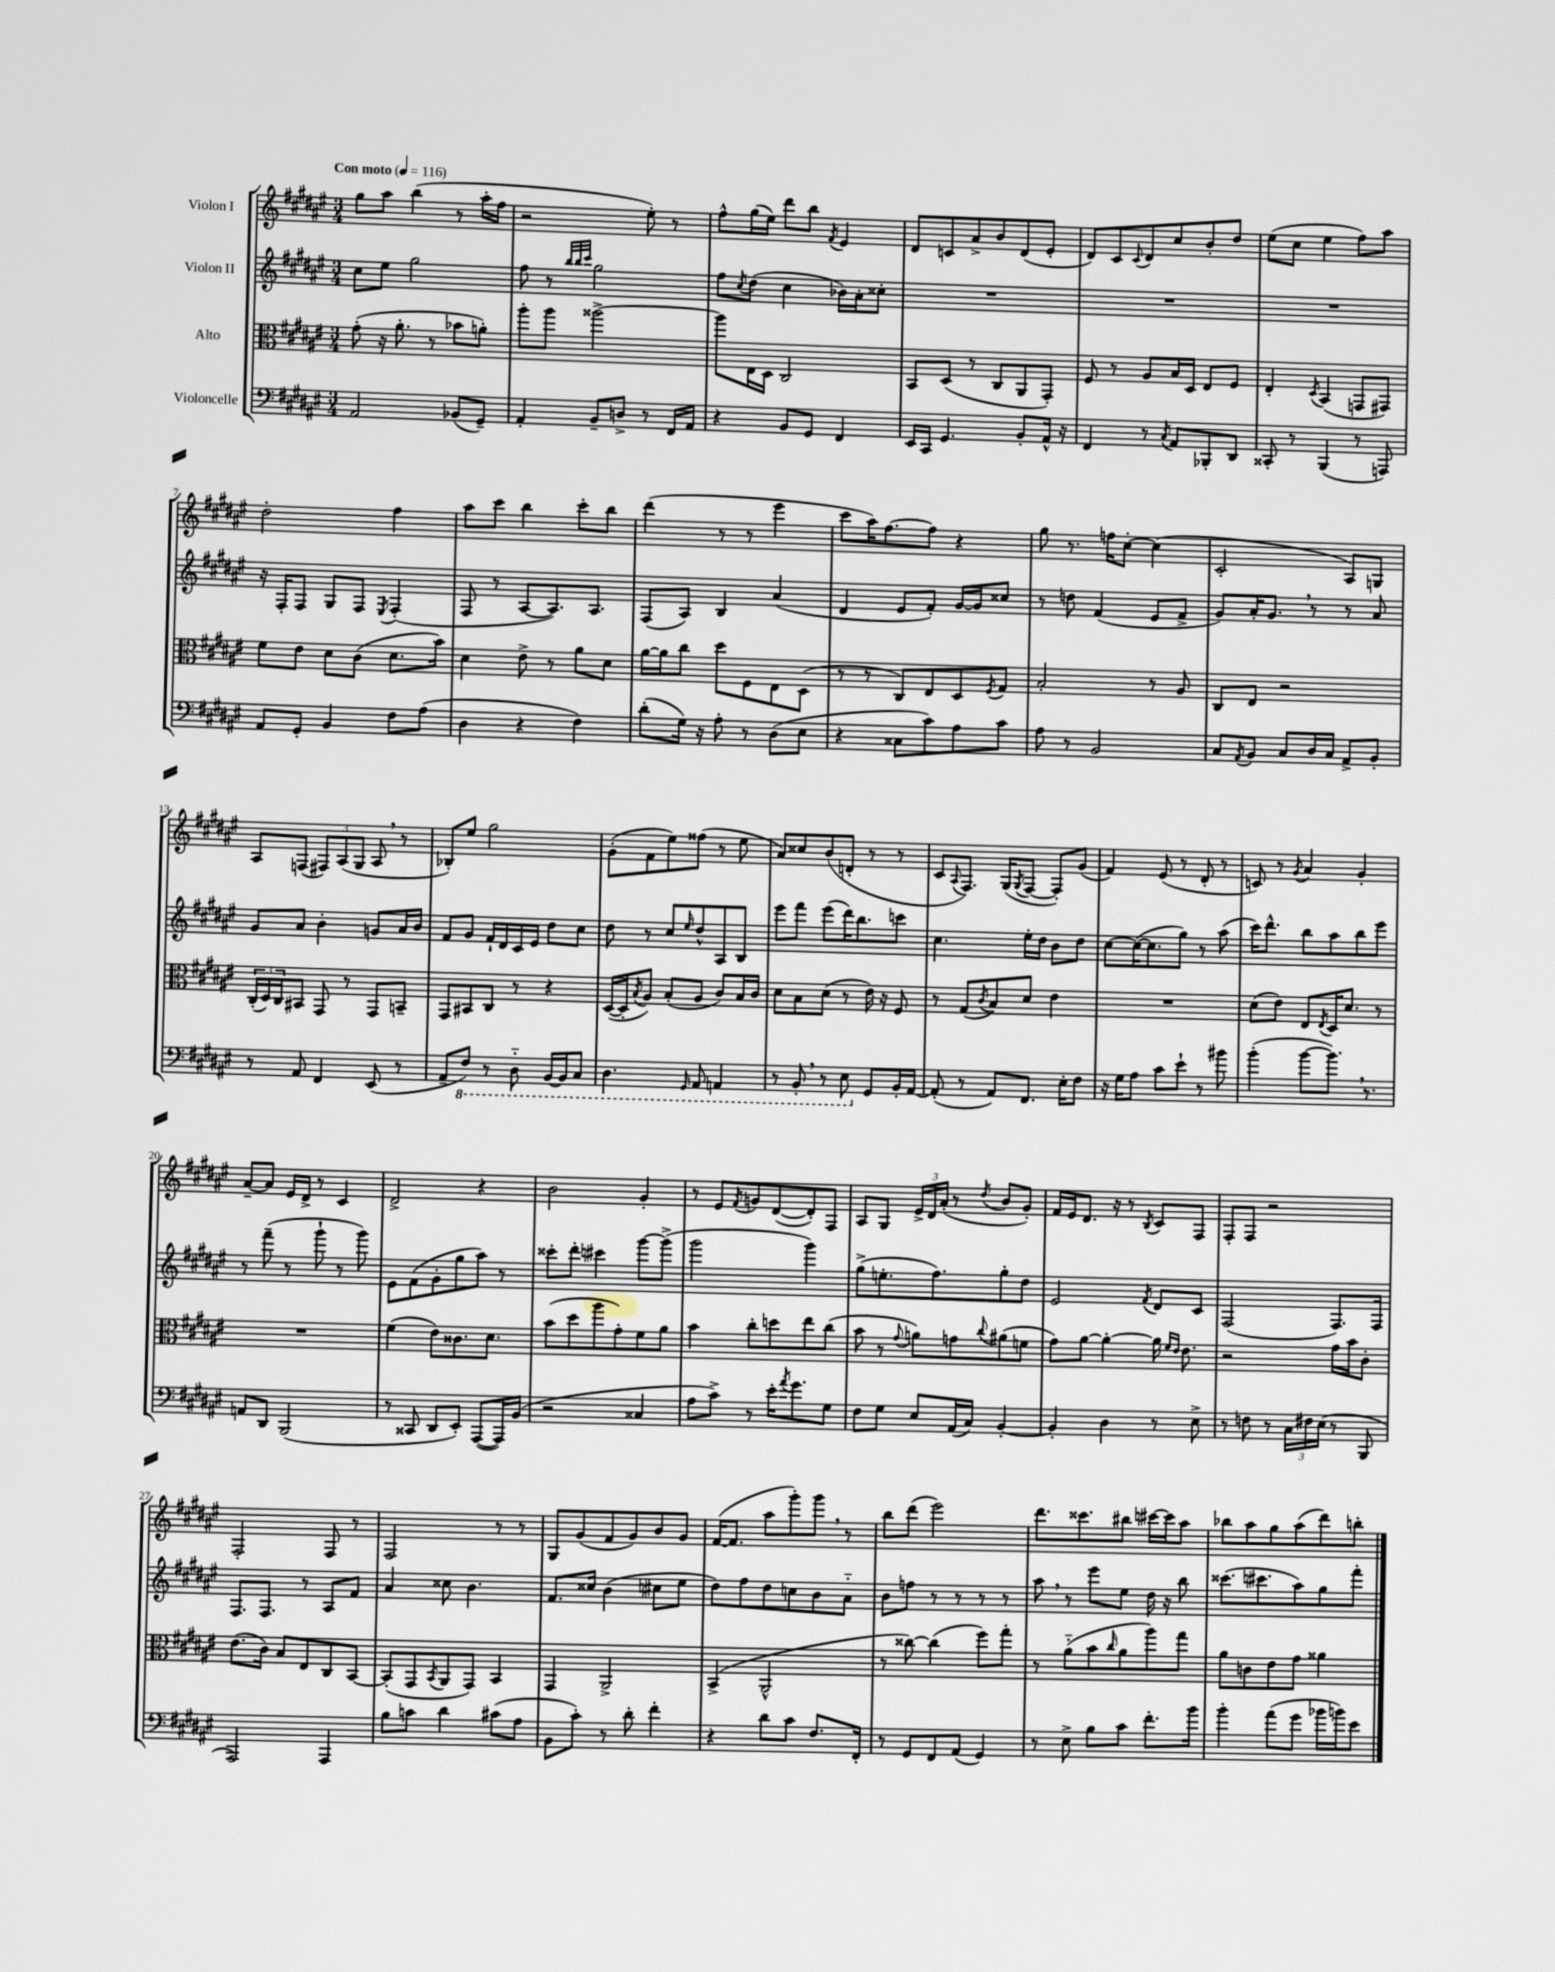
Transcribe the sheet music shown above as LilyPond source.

<<
\new StaffGroup <<
\new Staff = "s0" \with { instrumentName = "Violon I" } {
    \clef treble \key fis \major \numericTimeSignature \time 3/4 \tempo "Con moto" 4 = 116
    gis''8 ais''8 b''4( r8 ais''16-. fis''16 |
    r2 eis''8-.) r8 |
    fis''8-^ gis''16( eis''16) dis'''8 b''8 \acciaccatura { fis'8 } eis'4 |
    dis'8 c'8 ais'8-> b'8 dis'8( eis'8-. |
    dis'8) cis'8 \appoggiatura { cis'8 } dis'8 cis''8 b'8-. dis''8 |
    eis''8( cis''8 eis''4 fis''8) ais''8 |
    dis''2-. fis''4 |
    ais''8 cis'''8 b''4 cis'''8-. b''8 |
    dis'''4( r8 r8 eis'''4 |
    cis'''8 ais''16) fis''8.~ fis''8 r4 |
    gis''8 r8. f''16 cis''8~-. cis''4( |
    cis'2-. ais8) g8 |
    ais8 f8( \tuplet 3/2 { fis8) ais8( gis8 } ais8 \breathe r8 |
    bes8-.) eis''8 gis''2 |
    gis'8-.( fis'8 eis''8) fisis''8( r8 eis''8 |
    ais'8) cisis''8 b'8( d'8-. r8 r8 |
    cis'8 \appoggiatura { ais8 } fis8.) gis16( \acciaccatura { gis8 } fis8~ fis8-.) gis'8( |
    fis'4) eis'8( r8 dis'8-. r8 |
    c'8) r8 \acciaccatura { gis'8 } ais'4 gis'4-. |
    ais'8~-- ais'8 eis'16 dis'16-> r8 cis'4 |
    dis'2-> r4 |
    b'2 gis'4-. |
    r8 eis'8 \acciaccatura { fis'8 } g'8 dis'8~( dis'8-.) fis8 |
    ais8 gis8 \tuplet 3/2 { eis'16-> dis'16 ais'16-.( } r8 \acciaccatura { dis''8 } b'8 gis'8-.) |
    fis'16 eis'16 dis'8. r16 r8 \acciaccatura { b8 } cis'8 fis8 |
    fis8-. fis8 r2 |
    fis2-. fis8 r8 |
    fis2 r8 r8 |
    gis8 gis'8( fis'8 gis'8) b'8 gis'8 |
    fis'16~( fis'8. ais''8 gis'''8-.) gis'''8 \breathe r8 |
    b''8 dis'''8( eis'''2) |
    dis'''8. cisis'''8. bis''8 cis'''16~ cis'''16 ais''8 |
    bes''8 ais''8 gis''8 ais''8( dis'''8) b''8-. \bar "|." |
}
\new Staff = "s1" \with { instrumentName = "Violon II" } {
    \clef treble \key fis \major \numericTimeSignature \time 3/4
    cis''8 eis''8 gis''2 |
    fis''8 r8 \grace { b''32 b''32 cis'''32 } gis''2 |
    fis''8 \acciaccatura { cis''8 } dis''8( cis''4 bes'16) ais'16-. cisis''8-. |
    R2. |
    R2. |
    R2. |
    r16 fis16-. fis8 gis8 fis8 \acciaccatura { eis8 } fis4-.( |
    fis8 r8 ais8~ ais8.) ais8. |
    fis8( ais8) b4 ais'4( |
    dis'4 eis'8 fis'8-.) gis'16~ gis'16 cisis''8 |
    r8 d''8 fis'4( eis'8 fis'8-> |
    gis'8) ais'16-. gis'8. \breathe r8 r8 ais'8 |
    gis'8 ais'8 b'4-. g'8 ais'16 b'16 |
    fis'8 gis'8 fis'16-! dis'16 cis'16 eis'16 dis''8 cis''8 |
    dis''8 r8 cis''8 \grace { eis''16 } dis''8-^ ais8 b8 |
    eis'''8 fis'''8 eis'''8( dis'''16) b''8. c'''8 |
    cis''4. eis''16-. dis''16 b'8 dis''8 |
    cis''8~ cis''16~( cis''8. gis''8) r8 ais''8( |
    cis'''16) dis'''8.-^ b''8 ais''8 b''8 eis'''8 |
    r8 fis'''8--( r8 gis'''8-! r8 gis'''8) |
    eis'8 fis'8( gis'8-. gis''8 ais''8) r8 |
    cisis'''8-. dis'''8-. cis'''4 gis'''8~ gis'''8->( |
    gis'''2 gis'''4) |
    gis''8->( e''8.-. fis''8.) gis''8-. dis''8 |
    eis'2 \acciaccatura { fis'8 } dis'8 cis'8 |
    fis2( fis8.) fis16 |
    fis8. fis8. r8 ais8 fis'8 |
    ais'4 cisis''8 b'4. |
    fis'8. cisis''16 b'4( cis''8 eis''8 |
    dis''8) fis''8 dis''8 c''8 b'8 ais'8-_ |
    b'8 f''8 r8 r8 r8 r8 |
    ais''8 \breathe r8 eis'''8 eis''8 dis''16 r16 b''8 |
    cisis'''8.( cis'''8. ais''8) gis''8 fis'''8-. \bar "|." |
}
\new Staff = "s2" \with { instrumentName = "Alto" } {
    \clef alto \key fis \major \numericTimeSignature \time 3/4
    gis'8-.( r16 ais'8.-. r8 bes'8 a'8-.) |
    ais''8-. ais''8 aisis''2~-> |
    aisis''8 eis16 dis16 cis2 |
    b,8 dis8( r8 cis8 ais,8 gis,8-.) |
    fis8 r8 ais8 b16 dis16 eis8 fis8 |
    eis4-. \acciaccatura { dis8 } b,4( g,8 gis,8) |
    fis'8 eis'8 dis'8 cis'8( dis'8. b'16) |
    dis'4 eis'8-> r8 ais'8 dis'8 |
    ais'16~ ais'16 cis''8 dis''8 fis8 eis8 dis8( |
    r8 r8 cis8) eis8 dis8 \acciaccatura { fis8 } gis8 |
    b2-. r8 ais8 |
    cis8 eis8 r2 |
    \tuplet 3/2 { cis16-.( dis16) cis16 } bis,8 gis,8 r8 gis,8 b,8-- |
    gis,8 bis,8 cis8 r8 r4 |
    dis16~( dis16-. \acciaccatura { b8 } ais8) b8-.( ais8 cis'8) b16 cis'16 |
    dis'8 b8 dis'8( r8 eis'16) r16 fis8 |
    r8 gis8( \acciaccatura { cis'8 } b8) dis'8 eis'4 |
    R2. |
    dis'8( eis'8) eis8 \acciaccatura { eis8 } dis16 dis'8. r8 |
    R2. |
    fis'4( eis'8) cisis'8. dis'8. |
    b'8( dis''8 ais''8 gis'8-.) fis'8 ais'8 |
    b'4 cis''8-. d''8 eis''8 cis''8( |
    b'8 r8 \appoggiatura { gis'8 } a'8) g'8 \appoggiatura { cis''8 } ais'8( f'8 |
    gis'8) ais'8~ ais'4~-. ais'16 \grace { fis'16 eis'16 } eis'8. |
    r2 gis'16 b'16 cis'8-. |
    eis'8.( cis'16) b8 eis8 cis8 b,8~ |
    b,8-.( gis,8 \acciaccatura { b,8 } ais,8 gis,8) b,4 |
    gis,4 ais,2-> |
    b,4->( ais,2-^ |
    r8 cisis''8~) cisis''4( fis''8) gis''8-. |
    r8 ais'8-_( b'8 \grace { cis''16 } ais'8 ais''8) gis''8 |
    ais'8 c'8 eis'8 gis'8 aisis'4 \bar "|." |
}
\new Staff = "s3" \with { instrumentName = "Violoncelle" } {
    \clef bass \key fis \major \numericTimeSignature \time 3/4
    ais,2 bes,8( gis,8--) |
    ais,4-. b,8-- d8-> r8 fis,16 ais,16 |
    r4 b,8 gis,8 fis,4 |
    eis,16 cis,16 gis,4. b,8-. ais,16-^ r16 |
    fis,4 r8 \acciaccatura { cis8 } ais,8 bes,,8-. dis,8 |
    cisis,8-. r8 b,,4( r8 a,,8) |
    ais,8 gis,8-. b,4 fis8 ais8( |
    dis4 r4 fis4) |
    dis'8-.( gis16) r16 ais8-. r8 dis8( eis8 |
    r4 cisis8 cis'8) ais8 cis'8 |
    ais8 r8 b,2 |
    cis8 \acciaccatura { ais,8 } b,8 cis8 dis16 cis16 ais,8-> b,8-. |
    r8 ais,8 fis,4 eis,8( r8 |
    ais,8-- \ottava #-1 fis,8) r8 dis,8-_ b,,16~ b,,16 cis,8 |
    dis,4. \grace { gis,,16 } ais,,8 a,,4 |
    r8 b,,8-. \breathe r8 eis,8 \ottava #0 gis,8 b,16-. ais,16~ |
    ais,8-.( r8 ais,8) fis,8. eis16-. fis8 |
    r16 gis16 ais8 cis'8 eis'8-! r8 bis'8 |
    b'4-.( b'8~ b'8.) \breathe r8. |
    a,8 dis,8 b,,2( |
    r8 cisis,8 dis,8 eis,8-.) ais,,8~( ais,,16) b,16( |
    r2 cisis4 |
    ais8 cis'8->) r8 eis'16-. \acciaccatura { ais'8 } gis'8. gis8 |
    fis8 gis8 eis8 ais,16( cis16) b,4~-. |
    b,4-. dis4 r8 eis8-> |
    r8 f8 r8 \tuplet 3/2 { cis16 fis16 eis16( } r8 b,,8 |
    ais,,2) ais,,4 |
    b8 c'8 dis'4 cis'8( ais8 |
    b,8 cis'8-.) r8 dis'8-. fis'4-. |
    r4 dis'8 cis'8 fis8. fis,16-. |
    r8 gis,8 fis,8 ais,8( gis,4) |
    r8 eis8-> b8 cis'8 fis'8.-. b'16 |
    b'4-. ais'8( gis'8 bes'16 b'16) eis'8 \bar "|." |
}
>>
>>
